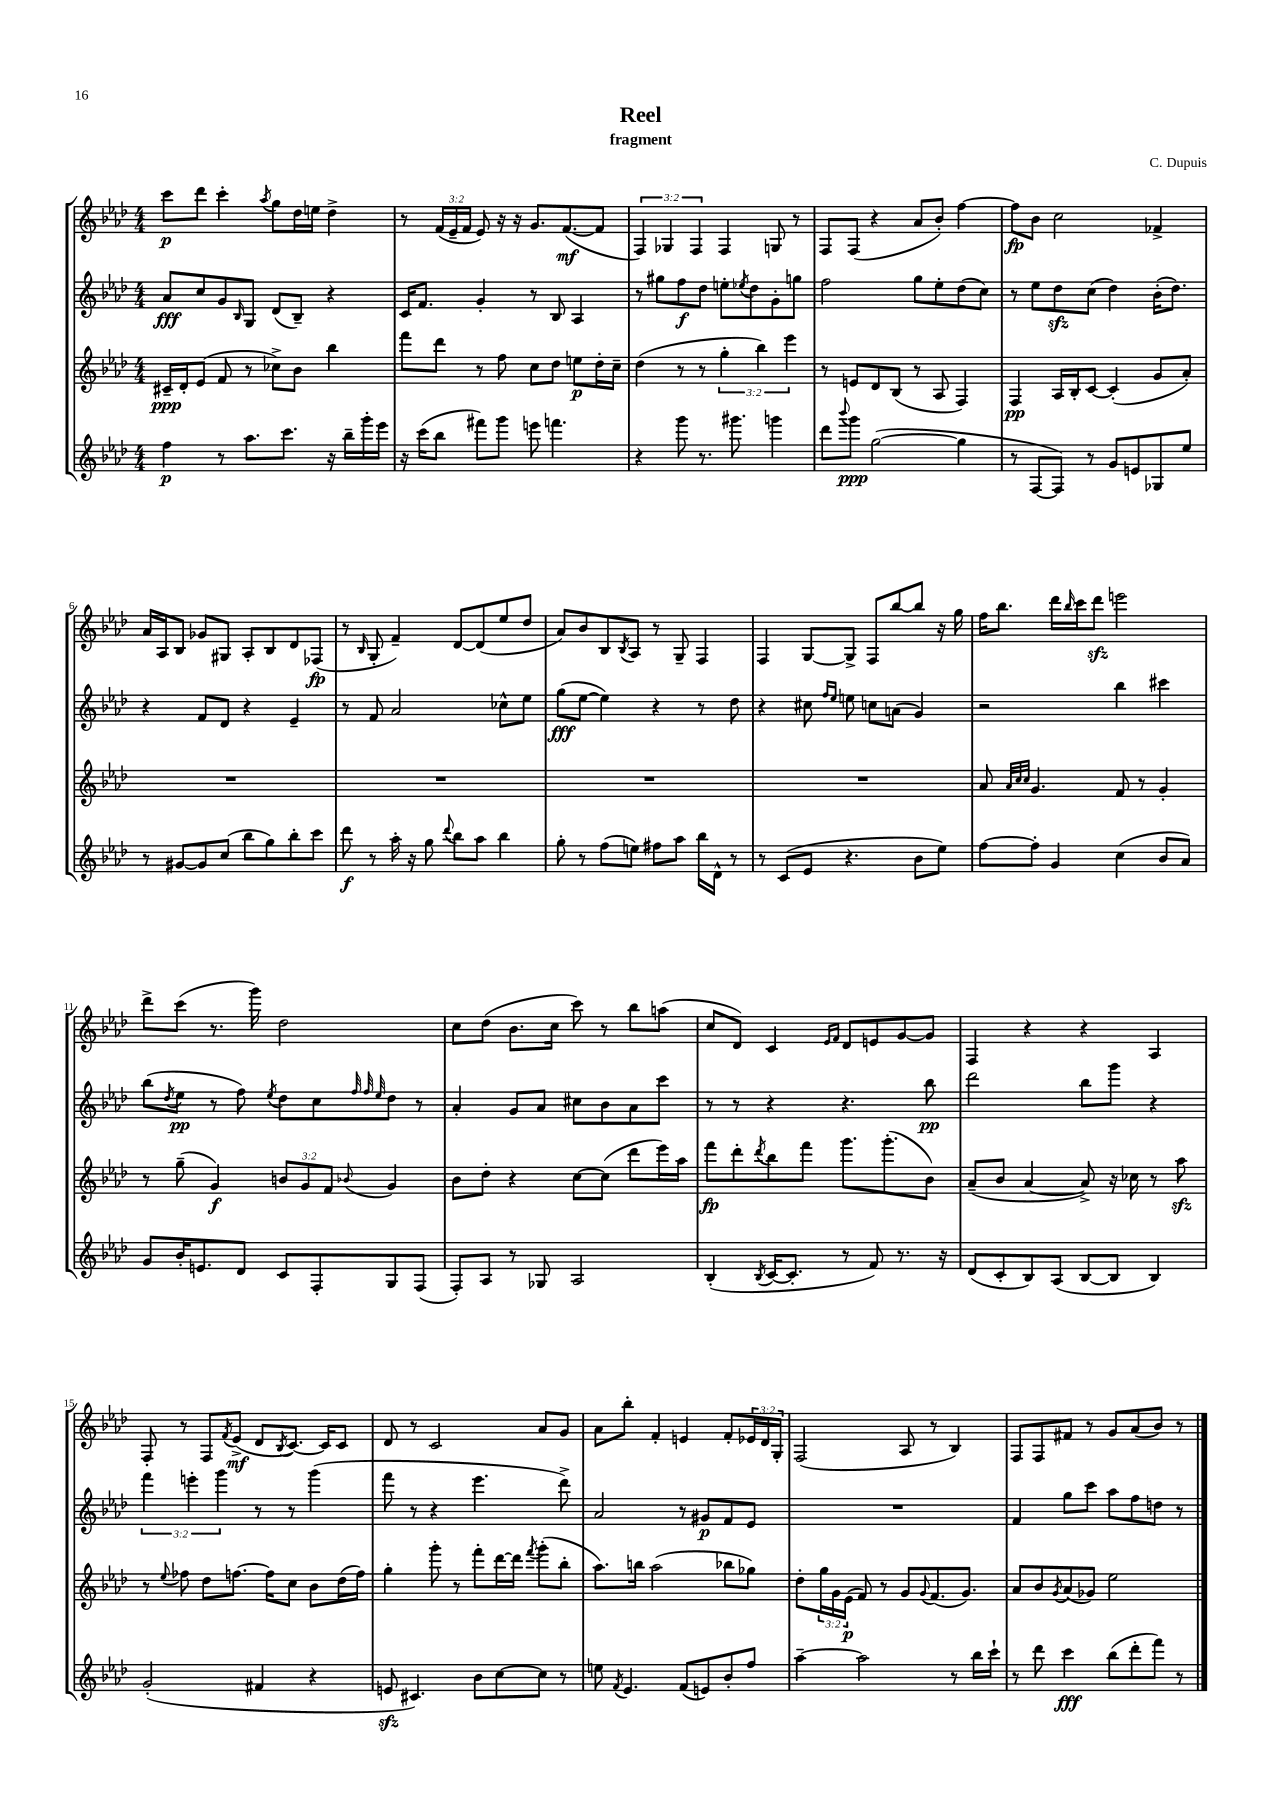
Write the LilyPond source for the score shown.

\header { title = "Reel" composer = "C. Dupuis" subtitle = "fragment" }
<<
\new StaffGroup <<
\new Staff = "s0" {
    \clef treble \key aes \major \numericTimeSignature \time 4/4 \override Staff.TupletNumber.text = #tuplet-number::calc-fraction-text
    c'''8\p des'''8 c'''4-. \acciaccatura { aes''8 } g''8 des''16 e''16 des''4-> |
    r8 \tuplet 3/2 { f'16( ees'16-- f'16 } ees'8) r16 r16 g'8. f'8.~\mf( f'8 |
    \tuplet 3/2 { f4) ges4 f4 } f4 g8 r8 |
    f8 f8( r4 aes'8 bes'8-.) f''4~ |
    f''8\fp bes'8 c''2 fes'4-> |
    aes'16 aes16 bes8 ges'8 gis8 aes8-. bes8 des'8 fes8\fp( |
    r8 \grace { bes16 } g8-. f'4--) des'8~ des'8( ees''8 des''8 |
    aes'8) bes'8 bes8 \acciaccatura { bes8 } aes8 r8 g8-- f4 |
    f4 g8~ g8-> f8 bes''8~ bes''8 r16 g''16 |
    f''16 bes''8. des'''16 \grace { bes''16 } c'''16 des'''8\sfz e'''2 |
    des'''8-> c'''8( r8. g'''16) des''2 |
    c''8 des''8( bes'8. c''16 c'''8) r8 bes''8 a''8( |
    c''8 des'8) c'4 \grace { ees'16 f'16 } des'8 e'8 g'8~ g'8 |
    f4 r4 r4 aes4 |
    f8-. r8 f8 \acciaccatura { f'8 } ees'8->\mf( des'8 \acciaccatura { bes8 } c'8.~) c'16 c'8 |
    des'8 r8 c'2 aes'8 g'8 |
    aes'8 bes''8-. f'4-. e'4 f'8-. \tuplet 3/2 { ees'16 des'16 g16-. } |
    f2( aes8 r8 bes4) |
    f8 f8 fis'8 r8 g'8 aes'8( bes'8) r8 \bar "|." |
}
\new Staff = "s1" {
    \clef treble \key aes \major \numericTimeSignature \time 4/4 \override Staff.TupletNumber.text = #tuplet-number::calc-fraction-text
    aes'8\fff c''8 g'8 \grace { bes16 } g8 des'8( bes8--) r4 |
    c'16 f'8. g'4-. r8 bes8 aes4 |
    r8 gis''8 f''8\f des''8 e''8-. \acciaccatura { ees''8 } des''8 g'8-. g''8 |
    f''2 g''8 ees''8-. des''8( c''8) |
    r8 ees''8 des''8\sfz c''8( des''4) bes'16-.( des''8.) |
    r4 f'8 des'8 r4 ees'4-- |
    r8 f'8 aes'2 ces''8-^ ees''8 |
    g''8\fff( ees''8~ ees''4) r4 r8 des''8 |
    r4 cis''8 \grace { f''16 ees''16 } e''8 c''8 a'8( g'4) |
    r2 bes''4 cis'''4 |
    bes''8( \acciaccatura { des''8 } ees''8\pp r8 f''8) \acciaccatura { ees''8 } des''8 c''8 \grace { f''32 f''32 ees''32 } des''8 r8 |
    aes'4-. g'8 aes'8 cis''8 bes'8 aes'8 c'''8 |
    r8 r8 r4 r4. bes''8\pp |
    des'''2 bes''8 g'''8 r4 |
    \tuplet 3/2 { f'''4 e'''4-. g'''4 } r8 r8 g'''4( |
    f'''8 r8 r4 ees'''4. des'''8->) |
    aes'2 r8 gis'8\p f'8 ees'8 |
    R1 |
    f'4 g''8 c'''8 aes''8 f''8 d''8 r8 \bar "|." |
}
\new Staff = "s2" {
    \clef treble \key aes \major \numericTimeSignature \time 4/4 \override Staff.TupletNumber.text = #tuplet-number::calc-fraction-text
    cis'16--\ppp des'16-. ees'8( f'8 r8 ces''8->) bes'8 bes''4 |
    f'''8 des'''8 r8 f''8 c''8 des''8 e''8\p des''16-. c''16-- |
    des''4( r8 r8 \tuplet 3/2 { g''4-. bes''4) ees'''4 } |
    r8 e'8 des'8 bes8( r8 aes8 f4) |
    f4\pp aes16 bes16-. c'8~ c'4-.( g'8 aes'8-.) |
    R1 |
    R1 |
    R1 |
    R1 |
    aes'8 \grace { aes'32 c''32 c''32 } g'4. f'8 r8 g'4-. |
    r8 g''8--( g'4\f) \tuplet 3/2 { b'8 g'8 f'8 } \appoggiatura { bes'8 } g'4 |
    bes'8 des''8-. r4 c''8~ c''8( des'''8 ees'''16) aes''16 |
    f'''8\fp des'''8-. \acciaccatura { des'''8 } bes''8 f'''8 g'''8. g'''8.-.( bes'8) |
    aes'8--( bes'8 aes'4~ aes'8->) r16 ces''16 r8 aes''8\sfz |
    r8 \appoggiatura { ees''8 } fes''8 des''8 f''8.~ f''16 c''8 bes'8 des''16( f''16) |
    g''4-. g'''8-. r8 f'''8-. des'''16~ des'''16 \acciaccatura { f'''8 } g'''8-.( bes''8-. |
    aes''8.) b''16 aes''2( bes''8 ges''8) |
    des''8-. \tuplet 3/2 { g''16 g'16 ees'16\p( } f'8) r8 g'8 \appoggiatura { g'8 } f'8.( g'8.) |
    aes'8 bes'8 \acciaccatura { g'8 } aes'8( ges'8) ees''2 \bar "|." |
}
\new Staff = "s3" {
    \clef treble \key aes \major \numericTimeSignature \time 4/4
    f''4\p r8 aes''8. c'''8. r16 bes''16-- g'''16-. ees'''16 |
    r16 c'''16( bes''8 fis'''8) g'''8 e'''8 f'''4. |
    r4 g'''8 r8. gis'''8. g'''4 |
    des'''8 \appoggiatura { bes'''8 } g'''8\ppp g''2~( g''4 |
    r8 f8~ f8) r8 g'8 e'8 ges8 ees''8 |
    r8 gis'8~ gis'8 c''8( bes''8 g''8) bes''8-. c'''8 |
    des'''8\f r8 aes''16-. r16 g''8 \appoggiatura { des'''8 } bes''8 aes''8 bes''4 |
    g''8-. r8 f''8( e''8) fis''8 aes''8 bes''16 des'16-^ r8 |
    r8 c'8( ees'8 r4. bes'8 ees''8) |
    f''8~ f''8-. g'4 c''4( bes'8 aes'8) |
    g'8 bes'16-. e'8. des'8 c'8 f8-. g8 f8( |
    f8-.) aes8 r8 ges8 aes2 |
    bes4-.( \acciaccatura { bes8 } c'16~ c'8.-. r8 f'8) r8. r16 |
    des'8( c'8-. bes8) aes8( bes8~ bes8 bes4) |
    g'2-.( fis'4 r4 |
    e'8\sfz cis'4.) bes'8 c''8~ c''8 r8 |
    e''8 \acciaccatura { f'8 } ees'4. f'8( e'8) bes'8-. f''8 |
    aes''4~-- aes''2 r8 bes''16 c'''16-! |
    r8 des'''8 c'''4\fff bes''8( des'''8-. f'''8) r8 \bar "|." |
}
>>
>>
